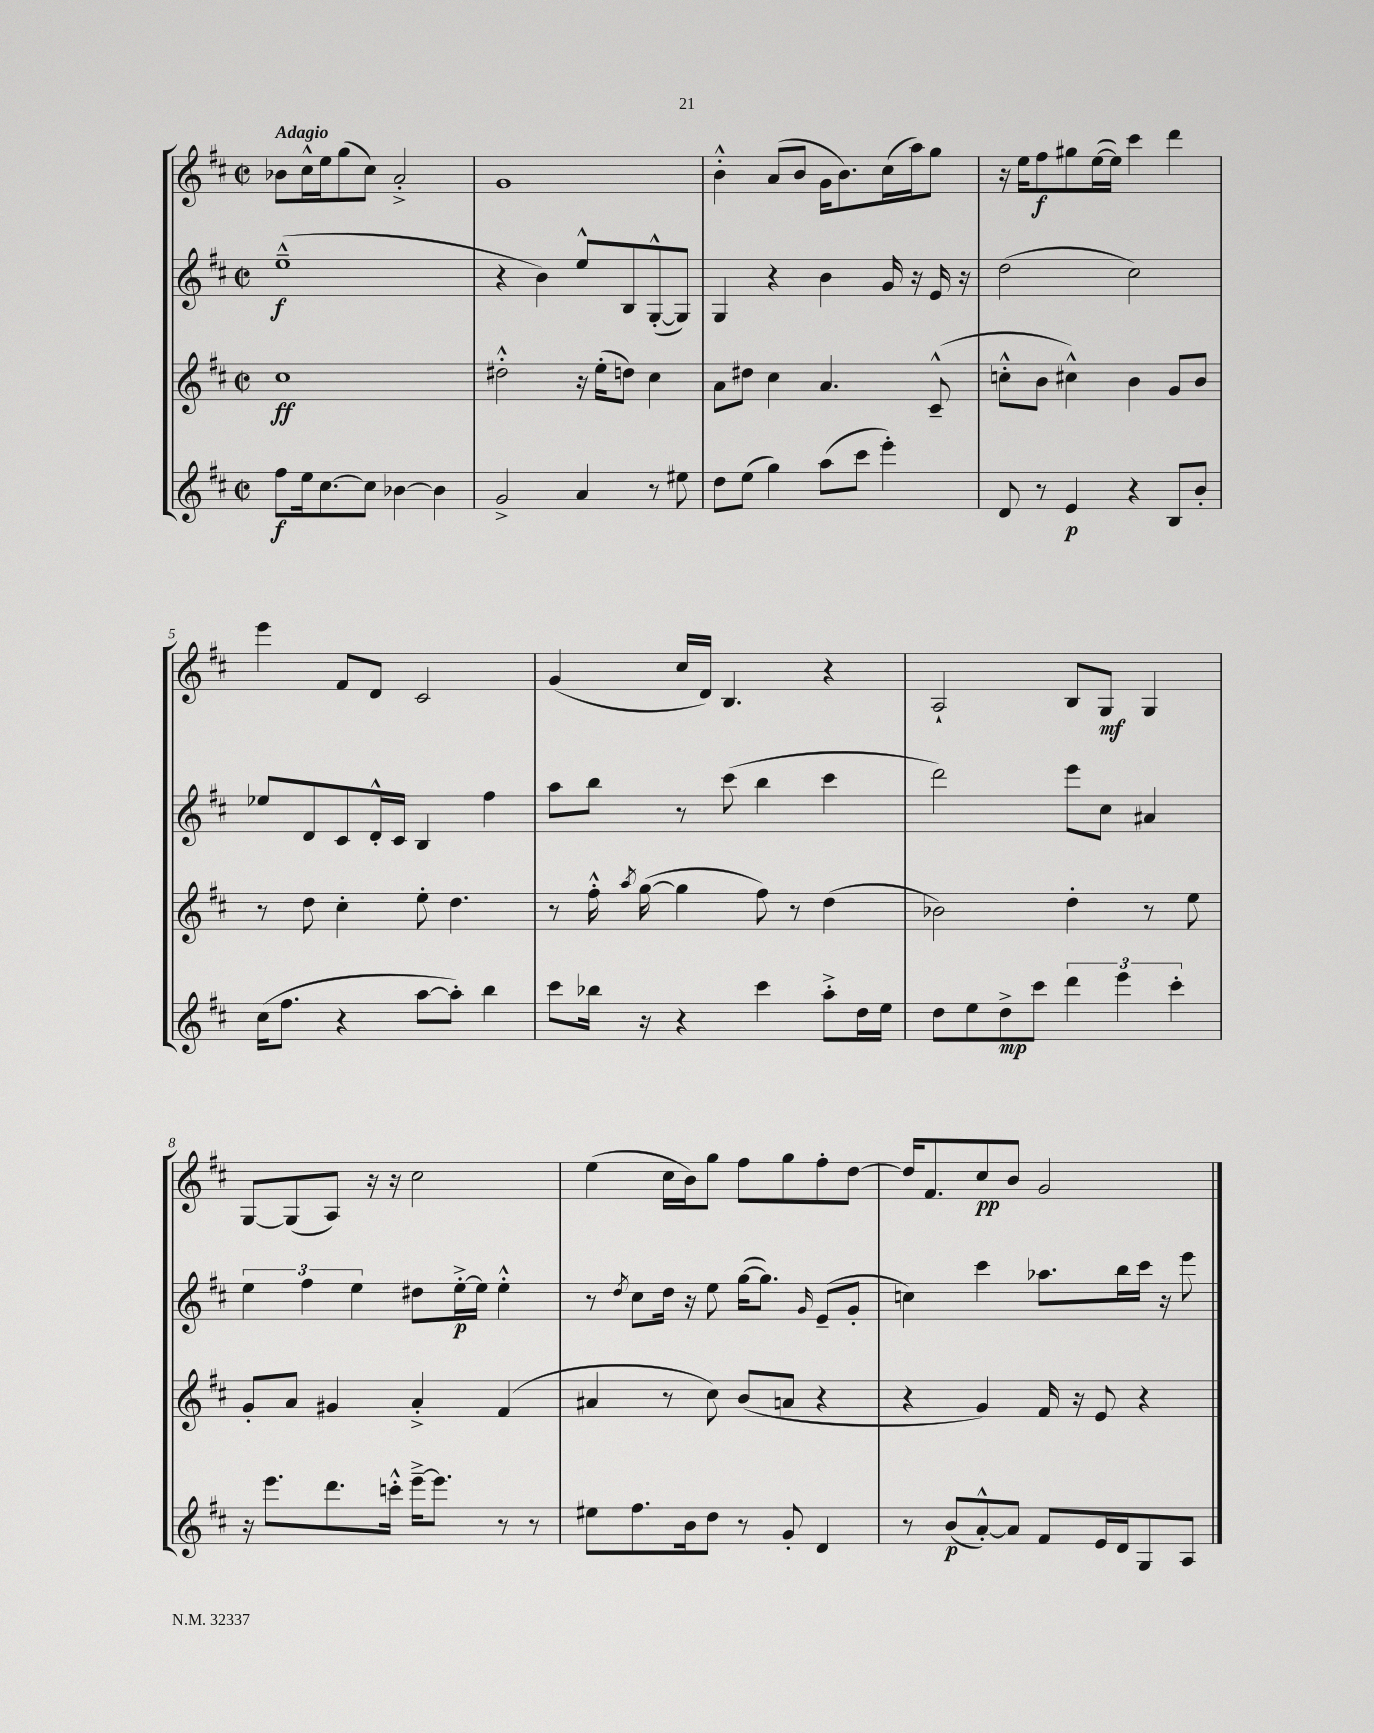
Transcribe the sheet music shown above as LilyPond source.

<<
\new StaffGroup <<
\new Staff = "s0" {
    \clef treble \key d \major \defaultTimeSignature \time 2/2 \tempo "Adagio"
    \autoBeamOff bes'8[ cis''16-^ e''16 g''8( cis''8]) a'2-.-> |
    g'1 |
    b'4-.-^ a'8[( b'8] g'16[ b'8.) cis''16( a''16) g''8] |
    r16 e''16[ fis''8\f gis''8 e''16~( e''16]) cis'''4 d'''4 |
    e'''4 fis'8[ d'8] cis'2 |
    g'4( cis''16[ d'16]) b4. r4 |
    a2-! b8[ g8]\mf g4 |
    g8[~ g8( a8]) r16 r16 cis''2 |
    e''4( cis''16[ b'16) g''8] fis''8[ g''8 fis''8-. d''8]~ |
    d''16[ fis'8. cis''8\pp b'8] g'2 \bar "|." |
}
\new Staff = "s1" {
    \clef treble \key d \major \defaultTimeSignature \time 2/2
    \autoBeamOff e''1---^\f( |
    r4 b'4) e''8[-^ b8 g8~-.-^( g8]) |
    g4 r4 b'4 g'16 r16 e'16 r16 |
    d''2( cis''2) |
    ees''8[ d'8 cis'8 d'16-.-^ cis'16] b4 fis''4 |
    a''8[ b''8] r8 cis'''8( b''4 cis'''4 |
    d'''2) e'''8[ cis''8] ais'4 |
    \tuplet 3/2 { e''4 fis''4 e''4 } dis''8[ e''16~-.->\p e''16] e''4-.-^ |
    r8 \acciaccatura { d''8 } cis''8[ d''16] r16 e''8 g''16[~( g''8.]) \grace { g'16 } e'8[--( g'8]-. |
    c''4) cis'''4 aes''8.[ b''16 cis'''16] r16 e'''8 \bar "|." |
}
\new Staff = "s2" {
    \clef treble \key d \major \defaultTimeSignature \time 2/2
    \autoBeamOff cis''1\ff |
    dis''2-.-^ r16 e''16[-.( d''8]) cis''4 |
    a'8[ dis''8] cis''4 a'4. cis'8---^( |
    c''8[-.-^ b'8] cis''4-^) b'4 g'8[ b'8] |
    r8 d''8 cis''4-. e''8-. d''4. |
    r8 fis''16-.-^ \acciaccatura { a''8 } g''16~( g''4 fis''8) r8 d''4( |
    bes'2) d''4-. r8 e''8 |
    g'8[-. a'8] gis'4 a'4-.-> fis'4( |
    ais'4 r8 cis''8) b'8[( a'8] r4 |
    r4 g'4) fis'16 r16 e'8 r4 \bar "|." |
}
\new Staff = "s3" {
    \clef treble \key d \major \defaultTimeSignature \time 2/2
    \autoBeamOff fis''8[\f e''16 cis''8.~ cis''8] bes'4~ bes'4 |
    g'2-> a'4 r8 eis''8 |
    d''8[ e''8]( g''4) a''8[( cis'''8] e'''4-.) |
    d'8 r8 e'4\p r4 b8[ b'8]-. |
    cis''16[( fis''8.] r4 a''8[~ a''8]-.) b''4 |
    cis'''8[ bes''16] r16 r4 cis'''4 a''8[-.-> d''16 e''16] |
    d''8[ e''8 d''8->\mp cis'''8] \tuplet 3/2 { d'''4 e'''4 cis'''4-. } |
    r16 e'''8.[ d'''8. c'''16]-.-^ e'''16[~---> e'''8.] r8 r8 |
    eis''8[ fis''8. b'16 d''8] r8 g'8-. d'4 |
    r8 b'8[\p( a'8~-.-^) a'8] fis'8[ e'16 d'16 g8 a8] \bar "|." |
}
>>
>>
